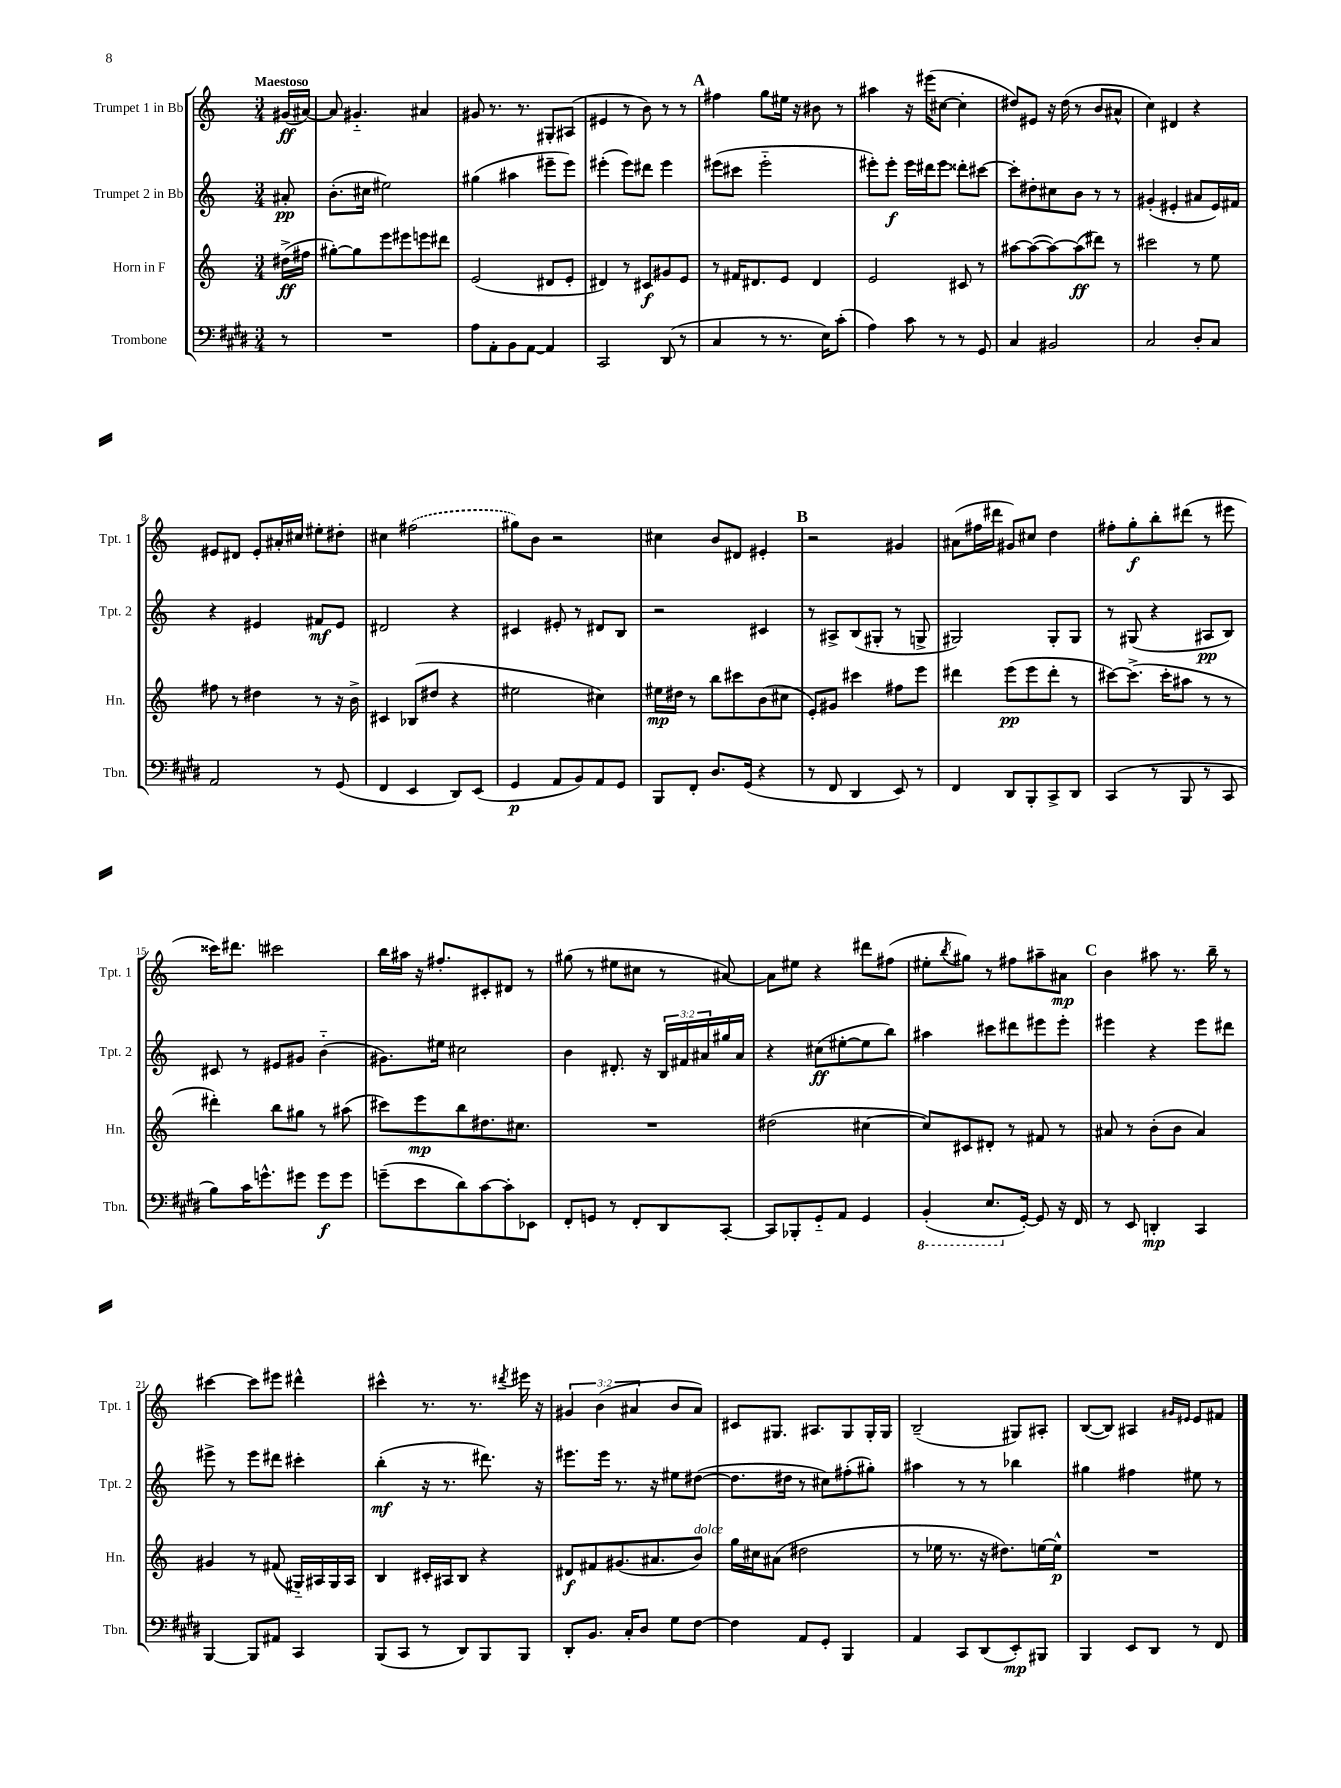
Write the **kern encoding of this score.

**kern	**kern	**kern	**kern
*staff4	*staff3	*staff2	*staff1
*clefF4	*clefG2	*clefG2	*clefG2
*k[f#c#g#d#]	*k[]	*k[]	*k[]
*M3/4	*M3/4	*M3/4	*M3/4
8r	(16dd#^	8a#'	(16g#
.	16ff#	.	[16a#)
=	=	=	=
2.r	[8gg#')	(8.b'	8a#]
.	8gg#]	.	4.g#'~
.	.	16cc#	.
.	8eee	2ee#)	.
.	8eee#	.	.
.	8eee	.	4a#
.	8ddd#	.	.
=	=	=	=
8A	(2e	(4gg#	8g#
8AA'	.	.	8.r
8BB	.	4aa#	.
.	.	.	8.r
[8AA	.	.	.
4AA]	8d#	8eee#~	8G#'
.	8e'	8eee#)	(8A#
=	=	=	=
2CC#	4d#)	(4eee#'	4e#
.	8r	8eee#)	8r
.	8c#	8ddd#	8b)
(8DD#	8g#	4eee#	8r
8r	8e	.	8r
=	=	=	=
4C#	8r	(8eee#	4ff#
.	16f#	8ccc#	.
.	8.d#	.	.
8r	.	2eee#'~	8gg
8.r	8e	.	16ee#
.	.	.	16r
.	4d#	.	8b#
16E)	.	.	.
(8c#'	.	.	8r
=	=	=	=
4A)	2e	8eee#')	4aa#
.	.	8eee#'	.
8c#	.	16eee#	16r
.	.	16ddd#	(16eee#
8r	.	8eee#	[8cc#
8r	8c#	8ddd##'	4cc#']
8GG#	8r	[8ccc#	.
=	=	=	=
4C#	[8aa#	8ccc#']	8dd#)
.	(8aa#_	8dd#'	8e#
2BB#	8aa#_)	8cc#	16r
.	.	.	(16dd#
.	(8aa#]	8b	8r
.	8ddd#)	8r	8b
.	8r	8r	8a#^^
=	=	=	=
2C#	2ccc#	(4g#'	4cc)
.	.	4e#'	4d#
8D#'	8r	8a#	4r
8C#	8ee	16e#)	.
.	.	16f#	.
=	=	=	=
2AA	8ff#	4r	8e#
.	8r	.	8d#
.	4dd#	4e#	8e#'
.	.	.	16a#'
.	.	.	16cc#
8r	8r	8f#	8ee#'
(8GG#	16r	8e#	8dd#'
.	16b^	.	.
=	=	=	=
4FF#	4c#	2d#	4cc#
4EE	(8B-	.	(2ff#
.	8dd#	.	.
8DD#)	4r	4r	.
(8EE	.	.	.
=	=	=	=
4GG#	2ee#	4c#	8gg#)
.	.	.	8b
8AA	.	8e#'	2r
8BB)	.	8r	.
8AA	4cc#)	8d#	.
8GG#	.	8B	.
=	=	=	=
8BBB	16ee#	2r	4cc#
.	16dd#	.	.
8FF#'	8r	.	.
8.D#	8bb	.	8b
.	8ccc#	.	8d#
(16GG#	.	.	.
4r	(8b	4c#	4e#'
.	8cc#	.	.
=	=	=	=
8r	8e')	8r	2r
8FF#	8g#	8A#^	.
4DD#	4ccc#	(8B	.
.	.	8G#'	.
8EE)	8ff#	8r	4g#
8r	8eee	8G^	.
=	=	=	=
4FF#	4ddd#	2G#)	(8a#
.	.	.	16ff#
.	.	.	16ddd#
8DD#	(8eee	.	8g#)
8BBB'	8eee	.	8cc#
8CC#^	8ddd#'	8G#'	4dd
8DD#	8r	8G#	.
=	=	=	=
(4CC#	[8ccc#)	8r	8ff#'
.	(8.ccc#^]	(8G#	8gg'
8r	.	4r	8bb'
.	16ccc#'	.	.
8BBB	8aa#	.	(8ddd#
8r	8r	8A#	8r
8CC#	8r	8B)	8eee#
=	=	=	=
8B)	4ddd#')	8c#	16ccc##)
.	.	.	8.ddd#
16c#	.	8r	.
8.g^^	.	.	.
.	8bb	8e#	2ccc#
8g#	8gg#	8g#	.
8g#	8r	(4b'~	.
8g#	(8aa#	.	.
=	=	=	=
(8g~	8ccc#)	8.g#)	16bb
.	.	.	16aa#
8e	8eee	.	16r
.	.	16ee#	8.ff#'
8d#)	8bb	2cc#	.
[8c#	8.dd#	.	8c#'
8c#']	.	.	8d#
.	8.cc#	.	.
8EE-	.	.	8r
=	=	=	=
8FF#'	2.r	4b	(8gg#
8GG	.	.	8r
8r	.	8.d#'	8ee#
8FF#'	.	.	8cc#
.	.	16r	.
8DD#	.	24B	8r
.	.	24f#	.
.	.	24a#	.
[8CC#'	.	16gg#	[8a#)
.	.	16a#	.
=	=	=	=
8CC#]	(2dd#	4r	8a#]
8BBB-'	.	.	8ee#
8GG#'~	.	(8cc#	4r
8AA	.	[8ee#'	.
4GG#	[4cc#	8ee#]	8ddd#
.	.	8bb)	(8ff#
=	=	=	=
(4BBB'	8cc#])	4aa#	8ee#'
.	.	.	8qbb
.	8c#	.	8gg#)
8.EE	8d#'	8ccc#	8r
.	8r	8ddd#	8ff#
[16GG#')	.	.	.
8GG#]	8f#	8eee#	8aa#~
16r	8r	8eee#'	8a#
16FF#	.	.	.
=	=	=	=
8r	8a#	4eee#	4b
8EE	8r	.	.
4DD'	(8b'	4r	8aa#
.	8b	.	8.r
4CC#	4a#)	8eee#	.
.	.	.	16bb~
.	.	8ddd#	8r
=	=	=	=
[4BBB	4g#	8eee#^	[4ccc#
.	.	8r	.
8BBB]	8r	8eee#	8ccc#]
8AA#	(8f#	8ddd#	8eee#
4CC#	16G#'~)	4ccc#'	4ddd#^^
.	16A#	.	.
.	16G#	.	.
.	16A#	.	.
=	=	=	=
(8BBB	4B	(4bb'	4ccc#^^
8CC#	.	.	.
8r	16c#'	16r	8.r
.	16A#	8.r	.
8DD#)	8B	.	.
.	.	.	8.r
8BBB	4r	8.ddd#)	.
.	.	.	8qddd#
8BBB	.	.	16eee#
.	.	16r	16r
=	=	=	=
8DD#'	8d#	8.eee#	6g#
8.BB	8f#	.	.
.	.	.	(6b
.	.	16eee#	.
.	(8.g#	8.r	.
16C#'	.	.	.
.	.	.	6a#
8D#	.	.	.
.	8.a#	16r	.
8G#	.	8ee#	8b
[8F#	8b)	([8dd#	8a#)
=	=	=	=
4F#]	16gg	8.dd#]	8c#
.	16cc#	.	.
.	(8a#	.	8.G#
.	.	16dd#	.
8AA	2dd#	8r	.
.	.	.	8.A#
8GG#'	.	8cc#)	.
4BBB	.	(8ff#'	8G#
.	.	8gg#')	16G#'
.	.	.	16G#
=	=	=	=
4AA	8r	4aa#	(2B~
.	16ee-	.	.
.	8.r	.	.
8CC#	.	8r	.
(8DD#	16r	8r	.
.	8.dd#)	.	.
8EE')	.	4bb-	8G#)
8BBB#	[16ee	.	8A#'
.	16ee^^]	.	.
=	=	=	=
4BBB	2.r	4gg#	([8B
.	.	.	8B])
8EE	.	4ff#	4A#
8DD#	.	.	.
.	.	.	16qqg#
.	.	.	16qqe#
8r	.	8ee#	8e#
8FF#	.	8r	8f#
==	==	==	==
*-	*-	*-	*-
